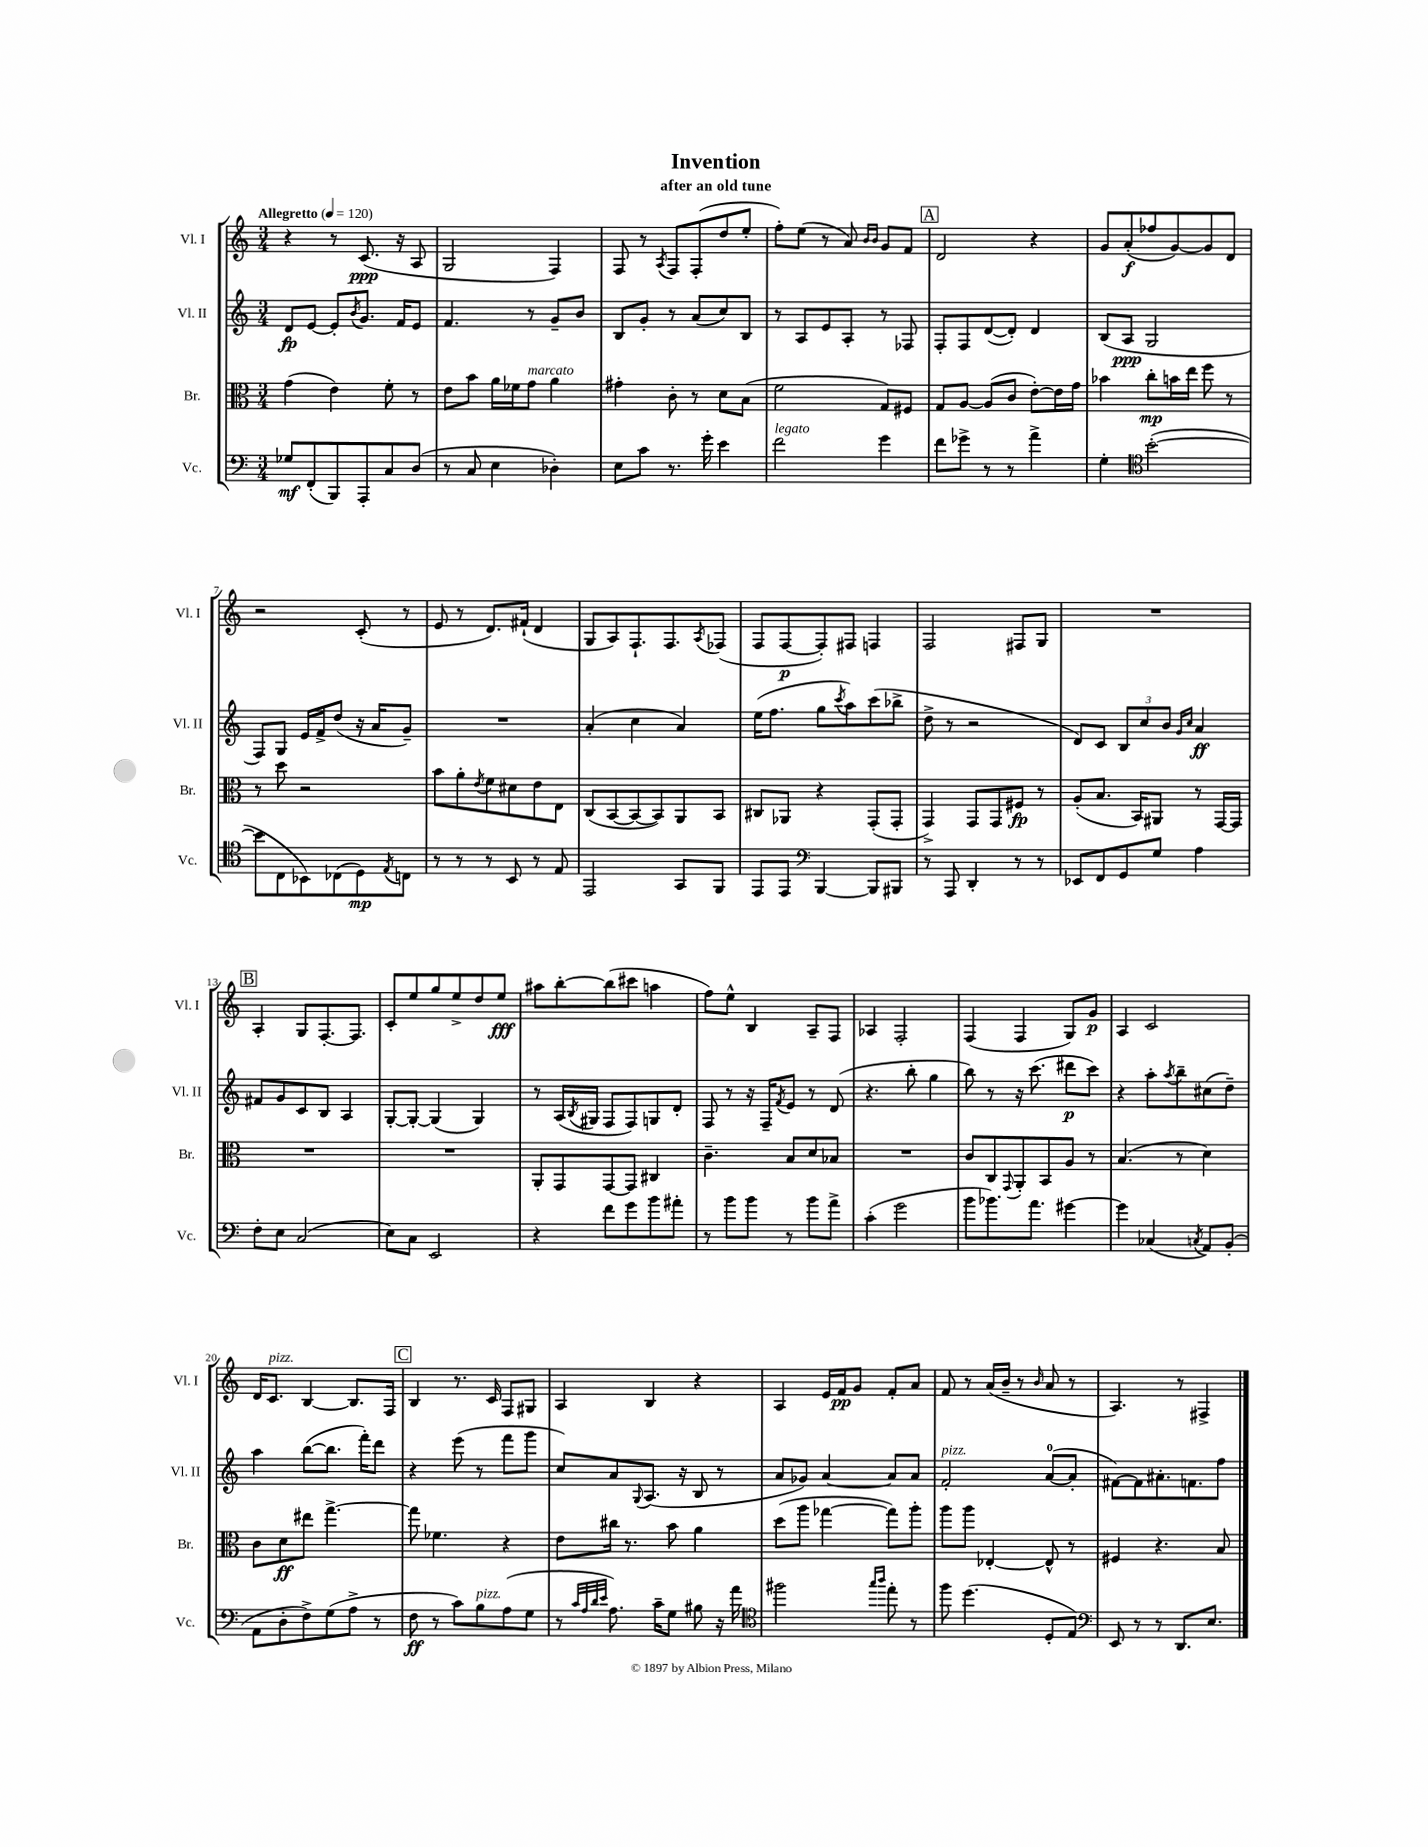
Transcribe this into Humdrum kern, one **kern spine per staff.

**kern	**kern	**kern	**kern
*staff4	*staff3	*staff2	*staff1
*clefF4	*clefC3	*clefG2	*clefG2
*k[]	*k[]	*k[]	*k[]
*M3/4	*M3/4	*M3/4	*M3/4
*MM120	*MM120	*MM120	*MM120
8G-/L	(4g\	8d/L	4r
(8FF'/	.	[8e/J	.
8BBB/)	4e\)	8e'/]L	8r
.	.	8qb/	.
8AAA'/	.	8.g/J	(8.c/
8C/	8f'\	.	.
.	.	16f/LK	16r
(8D/J	8r	8e/J	8A/
=	=	=	=
8r	8e\L	4.f/	2G/
8C/	8b\J	.	.
4E\	16a\LL	.	.
.	16f-\J	.	.
.	8g\J	8r	.
4D-'\)	4a\	8g~/L	4F/)
.	.	8b/J	.
=	=	=	=
8E\L	4g#'\	8B/L	8F/
8c\J	.	8g'/J	8r
.	.	.	8qA/
8.r	8c'\	8r	8F/L
.	8r	(8a/L	(8F'/
16g'\	.	.	.
4e\	8d\L	8cc/)	8dd/
.	(8B\J	8B/J	8ee'/J
=	=	=	=
2f\	2f\	8r	8ff'\L)
.	.	8A/L	(8ee\J
.	.	8e/	8r
.	.	8A'/J	8a/)
.	.	.	16qqb/LL
.	.	.	16qqb/JJ
4g\	8G/L)	8r	8g/L
.	8F#/J	8F-/	8f/J
=	=	=	=
8f\L	8G/L	8F'/L	2d/
8g-^\J	[8A/J	8F/	.
8r	(8A/]L	([8d/	.
8r	8c/J	8d'/]J)	.
4a^\	[8e'\L)	4d/	4r
.	16e\]L	.	.
.	16g\JJ	.	.
=	=	=	=
4G'\	4b-\	(8B/L	8g/L
.	.	8A/J	(8a'/
*clefC4	*	*	*
([2b'\	8cc'\L	2G/	8ff-/
.	16b\L	.	[8g/)
.	16ee\JJ	.	.
.	8ff\	.	8g/]
.	8r	.	8d/J
=	=	=	=
8b\]L	8r	8F/L)	2r
8C\	8dd\	8G/J	.
8BB-\)	2r	16e/LL	.
.	.	16f^/J	.
(8C-\	.	(8dd/J	.
8D\)	.	16r	(8c'/
.	.	16a/LK	.
8qE/	.	.	.
8C\J	.	8g~/J)	8r
=	=	=	=
8r	8b\L	2.r	8e/
8r	8a'\	.	8r
.	8qe/	.	.
8r	8f\	.	8.d/L)
8BB/	8d#\	.	.
.	.	.	(16f#`/Jk
8r	8e\	.	4d/
8E/	8E\J	.	.
=	=	=	=
2EE/	(8C/L	(4a'/	8G/L
.	[8BB/	.	8A/)
.	8BB/_	4cc\	8.F`/
.	8BB/])	.	.
.	.	.	8.F/
8GG/L	8AA/	4a/)	.
.	.	.	8qA/
8FF/J	8BB/J	.	(8F-/J
=	=	=	=
8EE/L	8C#/L	(16ee\LK	8F/L
.	.	8.ff\J	.
8EE/J	8AA-/J	.	[8F/
*clefF4	*	*	*
[4BBB/	4r	8gg\L	8F'/])
.	.	8qccc/	.
.	.	8aa\)	8F#/J
8BBB/]L	(8GG'/L	(8ccc\	4F/
8BBB#/J	8GG'/J	8bb-^\J	.
=	=	=	=
8r	4GG^/)	8dd^\	2F/
8AAA/	.	8r	.
4DD'/	8GG/L	2r	.
.	8GG/	.	.
8r	8F#/J	.	8F#/L
8r	8r	.	8G/J
=	=	=	=
8EE-/L	(8A'/L	8d/L)	2.r
8FF/	8.B/J	8c/J	.
8GG/	.	12B/L	.
.	16BB/LK)	.	.
.	.	12cc/	.
8G/J	8AA#/J	.	.
.	.	12b/J	.
.	.	16qqg/LL	.
.	.	16qqcc/JJ	.
4A\	8r	4a/	.
.	[16GG/LL	.	.
.	16GG/]JJ	.	.
=	=	=	=
8F'\L	2.r	8f#/L	4A'/
8E\J	.	8g/	.
(2C/	.	8c/	8G/L
.	.	8B/J	[8.F'/
.	.	4A/	.
.	.	.	8.F/]J
=	=	=	=
8E\L)	2.r	[8G'/L	8c'/L
8C\J	.	8G'/_J	8ee/
2EE/	.	(4G/]	8gg/
.	.	.	8ee^/
.	.	4G/)	8dd/
.	.	.	8ee/J
=	=	=	=
4r	8AA'/L	8r	8aa#\L
.	8GG/	(16A/LL	[8bb'\
.	.	8qB/	.
.	.	16G#/JJ	.
8f\L	[8GG/	8F/L	(8bb\]
8g\	8GG/]J	8F/)	8ccc#\J
8b\	4C#/	8G/	4aa\
8a#'\J	.	8d'/J	.
=	=	=	=
8r	4.c~\	8F/	8ff\L)
8b\L	.	8r	8ee^^\J
8b\J	.	16r	4B/
.	.	16F~/LK	.
.	.	8qf/	.
8r	8B/L	8e/J	.
8b\L	8d/	8r	8A~/L
8a^\J	8B-/J	(8d/	8F/J
=	=	=	=
(4c'\	2.r	4.r	4A-/
2g\	.	.	2F'/
.	.	8bb'\	.
.	.	4gg\	.
=	=	=	=
8b\L	8c/L	8bb\)	(4F/
8.b-\)	8C/	8r	.
.	8qqGG/	.	.
.	8AA'/	16r	4F/
8.a\J	.	(8.ccc\	.
.	8BB/	.	.
[4g#\	8A/J	8ddd#\L	8G/L)
.	8r	8ccc\J)	8g/J
=	=	=	=
4g#\]	(4.B/	4r	4A/
(4C-/	.	8aa'\L	2c/
.	.	8qaa/	.
.	8r	8bb~\	.
8qC/	.	.	.
8AA/L)	4d\)	(8cc#\	.
(8BB'/J	.	8dd~\J)	.
=	=	=	=
8AA\L	8c\L	4aa\	16d/LK
.	.	.	8.c/J
8D'\	8d\	.	.
8F^\)	8ee#\J	([8bb\L	[4B/
(8G\	[4.gg^\	8.bb\]J	.
8A^\J	.	.	8.B/]L
.	.	16fff'\LK)	.
8r	.	8ddd\J	.
.	.	.	16F/Jk
=	=	=	=
8F\	8gg\]	4r	4B/
8r	4.f-\	.	.
8c\L)	.	(8eee\	8.r
8B\	.	8r	.
.	.	.	16c/
(8A\	4r	8fff\L	8F/L
8G\J	.	8ggg\J	8G#/J
=	=	=	=
8r	8e\L	8cc/L)	4A/
32qqc/LLL	.	.	.
32qqA/	.	.	.
32qqd/	.	.	.
32qqe/JJJ	.	.	.
8.A\)	16cc#\Jk	8a/	.
.	8.r	.	.
.	.	8qqG/	.
.	.	(8.A/J	4B/
16c~\LK	.	.	.
8G\J	8b\	.	.
.	.	16r	.
8B#\	4a\	8B/	4r
16r	.	8r	.
16a\	.	.	.
=	=	=	=
*clefC4	*	*	*
2ff#\	(8dd\L	8a/L	4A/
.	8aa\J	8g-/J)	.
.	[4gg-\	[4a/	16e/LL
.	.	.	16f/J
.	.	.	8g/J
16qqgg/LL	.	.	.
16qqaa/JJ	.	.	.
8ee'\	8gg-\]L)	8a/]L	8f'/L
8r	8aa'\J	8a/J	8a/J
=	=	=	=
8ff\	8aa\L	2f'/	8f/
(4.dd\	8aa\J	.	8r
.	[4E-'/	.	(16a/LL
.	.	.	16b~/JJ
.	.	.	8r
.	.	.	16qqb/
8D'/L	8E-^^/]	([8a/L	8a/
8E/J)	8r	8a'/]J	8r
=	=	=	=
*clefF4	*	*	*
8EE/	4F#/	[8f#\L)	4.A/)
8r	.	8f#\]	.
8r	4.r	8.a#'\	.
8.DD/L	.	.	8r
.	.	8.f\	.
.	.	.	4F#^/
8.E/J	.	.	.
.	8B/	8ff\J	.
==	==	==	==
*-	*-	*-	*-
